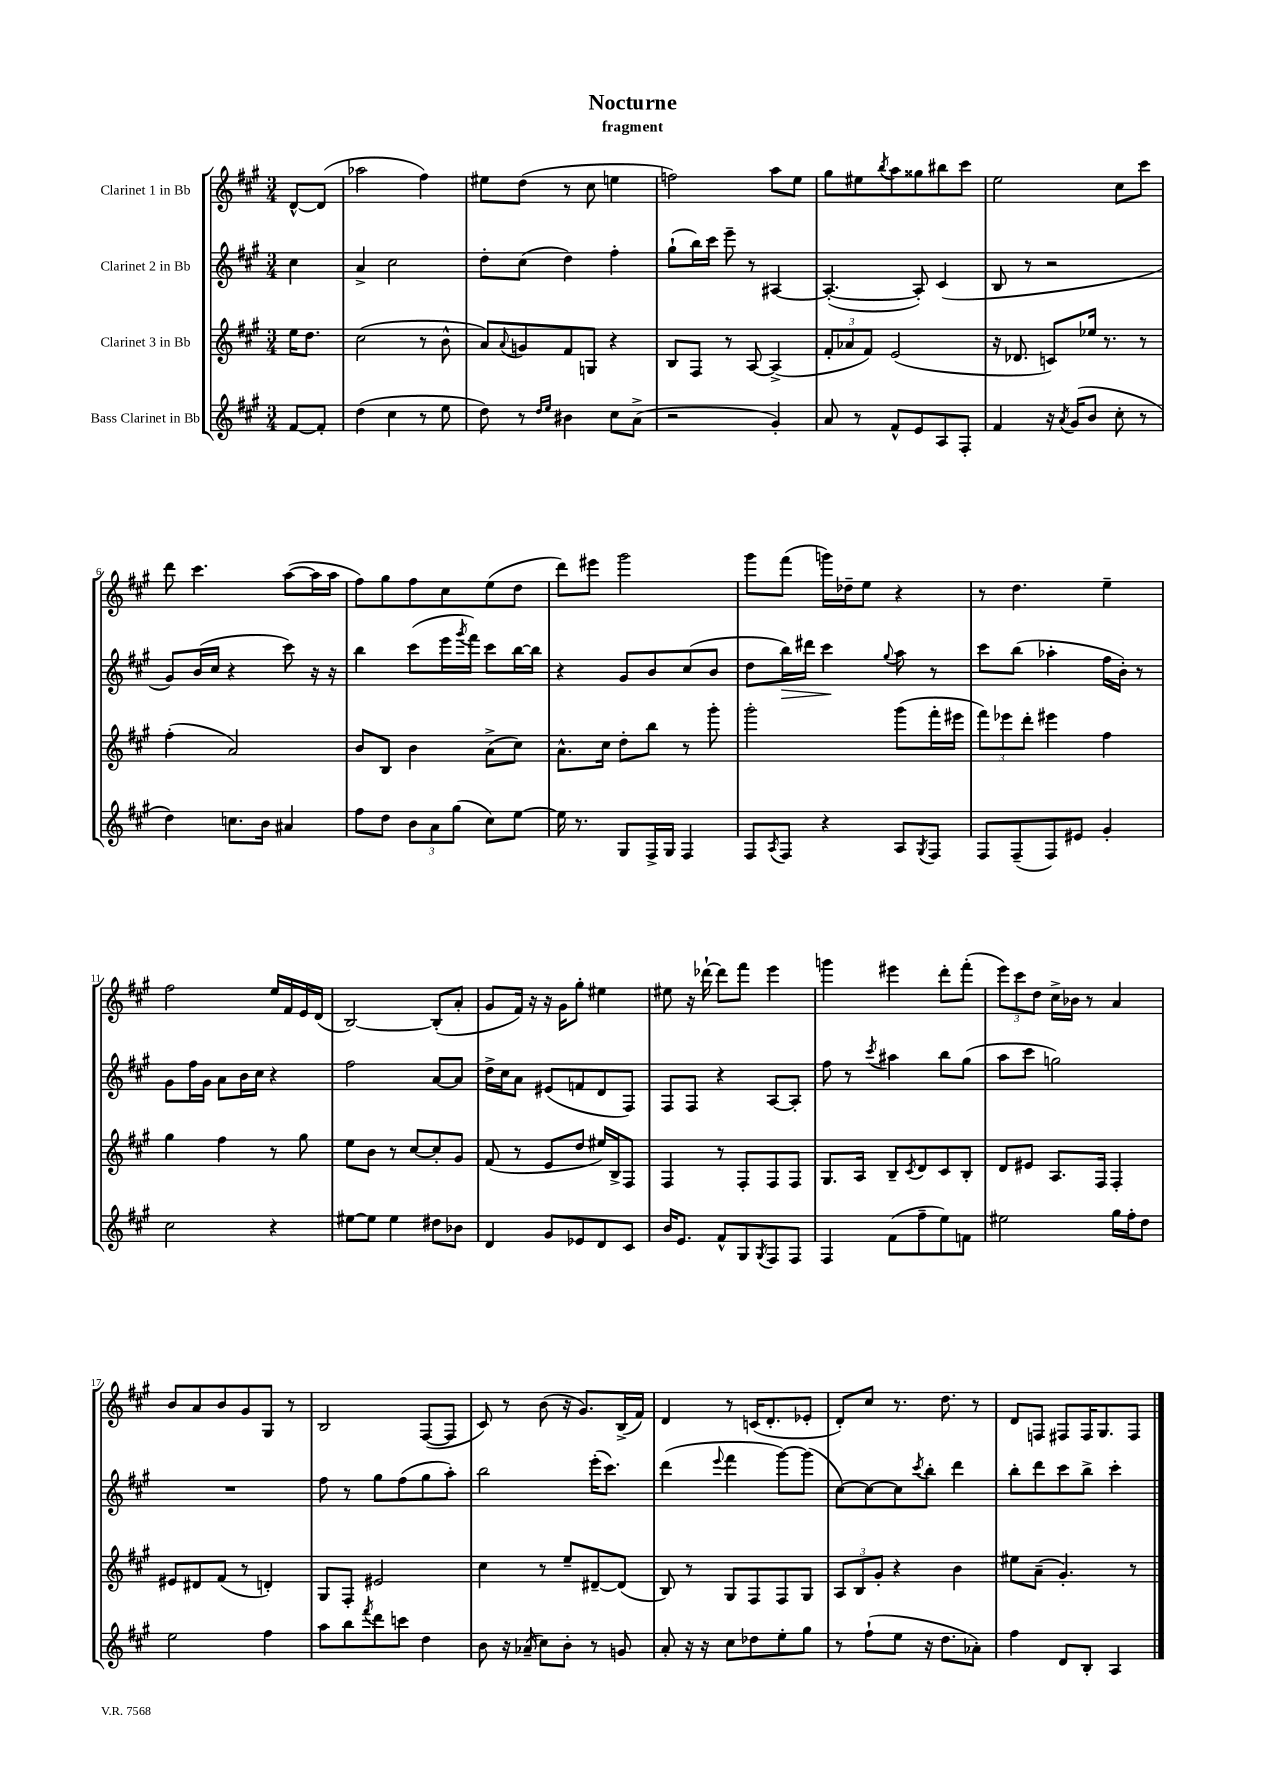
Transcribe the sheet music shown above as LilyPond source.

\header { title = "Nocturne" subtitle = "fragment" }
<<
\new StaffGroup <<
\new Staff = "s0" \with { instrumentName = "Clarinet 1 in Bb" } {
    \clef treble \key a \major \numericTimeSignature \time 3/4 \partial 4
    d'8~-^ d'8( |
    aes''2 fis''4) |
    eis''8 d''8( r8 cis''8 e''4 |
    f''2) a''8 e''8 |
    gis''8 eis''8 \acciaccatura { b''8 } a''8 gisis''8 bis''8 cis'''8 |
    e''2 cis''8 cis'''8 |
    d'''8 cis'''4. a''8~( a''16 a''16 |
    fis''8) gis''8 fis''8 cis''8 e''8( d''8 |
    d'''8) eis'''8 gis'''2 |
    gis'''8 fis'''8( g'''16) des''16-- e''8 r4 |
    r8 d''4. e''4-- |
    fis''2 e''16 fis'16 e'16 d'16( |
    b2~) b8-.( a'8-. |
    gis'8 fis'16) r16 r16 gis'16 gis''8-. eis''4 |
    eis''8 r16 des'''16~-! des'''8 fis'''8 e'''4 |
    g'''4 eis'''4 d'''8-. fis'''8-.( |
    \tuplet 3/2 { e'''8) cis'''8 d''8 } cis''16-> bes'16 r8 a'4 |
    b'8 a'8 b'8 gis'8 gis8 r8 |
    b2 fis8~( fis8 |
    cis'8) r8 b'8( r16 gis'8.) b16->( fis'16) |
    d'4 r8 c'16( d'8.-. ees'8-. |
    d'8-.) cis''8 r8. d''8. r8 |
    d'8 f8 fis8 fis16 gis8. fis8 \bar "|." |
}
\new Staff = "s1" \with { instrumentName = "Clarinet 2 in Bb" } {
    \clef treble \key a \major \numericTimeSignature \time 3/4 \partial 4
    cis''4 |
    a'4-> cis''2 |
    d''8-. cis''8( d''4) fis''4-. |
    gis''8-!( b''16) cis'''16 e'''8-- r8 ais4~ |
    ais4.~-.( ais8-.) cis'4( |
    b8 r8 r2 |
    gis'8) b'16( cis''16 r4 cis'''8) r16 r16 |
    b''4 cis'''8( e'''16 \acciaccatura { gis'''8 } fis'''16) cis'''8 b''16~ b''16 |
    r4 gis'8 b'8 cis''8( b'8 |
    d''8 b''16\>) dis'''16 cis'''4\! \appoggiatura { gis''8 } a''8 r8 |
    cis'''8 b''8( aes''4-. fis''16 b'16-.) r8 |
    gis'8 fis''16 gis'16 a'8 b'16 cis''16 r4 |
    fis''2 a'8~ a'8 |
    d''16-> cis''16 a'8 eis'8( f'8 d'8 fis8) |
    fis8 fis8 r4 a8~ a8-. |
    fis''8 r8 \acciaccatura { cis'''8 } ais''4 b''8 gis''8( |
    a''8 cis'''8 g''2) |
    R2. |
    fis''8 r8 gis''8 fis''8( gis''8 a''8-.) |
    b''2 e'''16-.( cis'''8.) |
    d'''4( \appoggiatura { e'''8 } fis'''4 gis'''8~) gis'''8( |
    cis''8~) cis''8~ cis''8 \acciaccatura { cis'''8 } b''8-. d'''4 |
    b''8-. d'''8 cis'''8 b''8-> cis'''4-. \bar "|." |
}
\new Staff = "s2" \with { instrumentName = "Clarinet 3 in Bb" } {
    \clef treble \key a \major \numericTimeSignature \time 3/4 \partial 4
    e''16 d''8. |
    cis''2( r8 b'8-^ |
    a'8) \appoggiatura { a'8 } g'8 fis'8 g8 r4 |
    b8 fis8 r8 a8~ a4->( |
    \tuplet 3/2 { fis'8-. aes'8 fis'8) } e'2( |
    r16 des'8. c'8) ees''16 r8. r8 |
    fis''4-.( a'2) |
    b'8 b8 b'4 a'8->( cis''8) |
    a'8.-^ cis''16 d''8-. b''8 r8 gis'''8-. |
    gis'''2-. gis'''8( fis'''16-. eis'''16 |
    \tuplet 3/2 { fis'''8) ees'''8 d'''8-. } eis'''4 fis''4 |
    gis''4 fis''4 r8 gis''8 |
    e''8 b'8 r8 cis''8~ cis''8-. gis'8 |
    fis'8( r8 e'8 d''8 eis''16) b16-> fis8 |
    fis4 r8 fis8-. fis8 fis8 |
    gis8. a16 b8-- \acciaccatura { cis'8 } d'8 cis'8 b8-. |
    d'8 eis'8 a8. fis16 fis4-. |
    eis'8 dis'8 fis'8( r8 d'4-.) |
    gis8 fis8-. eis'2 |
    cis''4 r8 e''8-- dis'8~-- dis'8( |
    b8) r8 gis8 fis8 fis8 gis8 |
    \tuplet 3/2 { a8 b8 gis'8-. } r4 b'4 |
    eis''8 a'8--( gis'4.-.) r8 \bar "|." |
}
\new Staff = "s3" \with { instrumentName = "Bass Clarinet in Bb" } {
    \clef treble \key a \major \numericTimeSignature \time 3/4 \partial 4
    fis'8~ fis'8-. |
    d''4( cis''4 r8 e''8 |
    d''8) r8 \grace { d''16 e''16 } bis'4 cis''8 a'8->( |
    r2 gis'4-.) |
    a'8 r8 fis'8-^ e'8 a8 fis8-. |
    fis'4 r16 \acciaccatura { a'8 } gis'16( b'8 cis''8-. r8 |
    d''4) c''8. b'16 ais'4 |
    fis''8 d''8 \tuplet 3/2 { b'8 a'8 gis''8( } cis''8) e''8~ |
    e''16 r8. gis8 fis16-> gis16 fis4 |
    fis8 \acciaccatura { a8 } fis8 r4 a8 \acciaccatura { gis8 } fis8 |
    fis8 fis8--( fis8) eis'8 gis'4-. |
    cis''2 r4 |
    eis''8~ eis''8 eis''4 dis''8 bes'8 |
    d'4 gis'8 ees'8 d'8 cis'8 |
    b'16 e'8. fis'8-^ gis8 \acciaccatura { gis8 } fis8 fis8 |
    fis4 fis'8( fis''8-- e''8) f'8 |
    eis''2 gis''16 fis''16-. d''8 |
    e''2 fis''4 |
    a''8 b''8 \acciaccatura { fis'''8 } d'''8 c'''8 d''4 |
    b'8 r16 aes'16--( cis''8) b'8-. r8 g'8 |
    a'8-. r16 r16 cis''8 des''8 e''8-. gis''8 |
    r8 fis''8-!( e''8 r16 d''8. aes'8-.) |
    fis''4 d'8 b8-. a4 \bar "|." |
}
>>
>>
